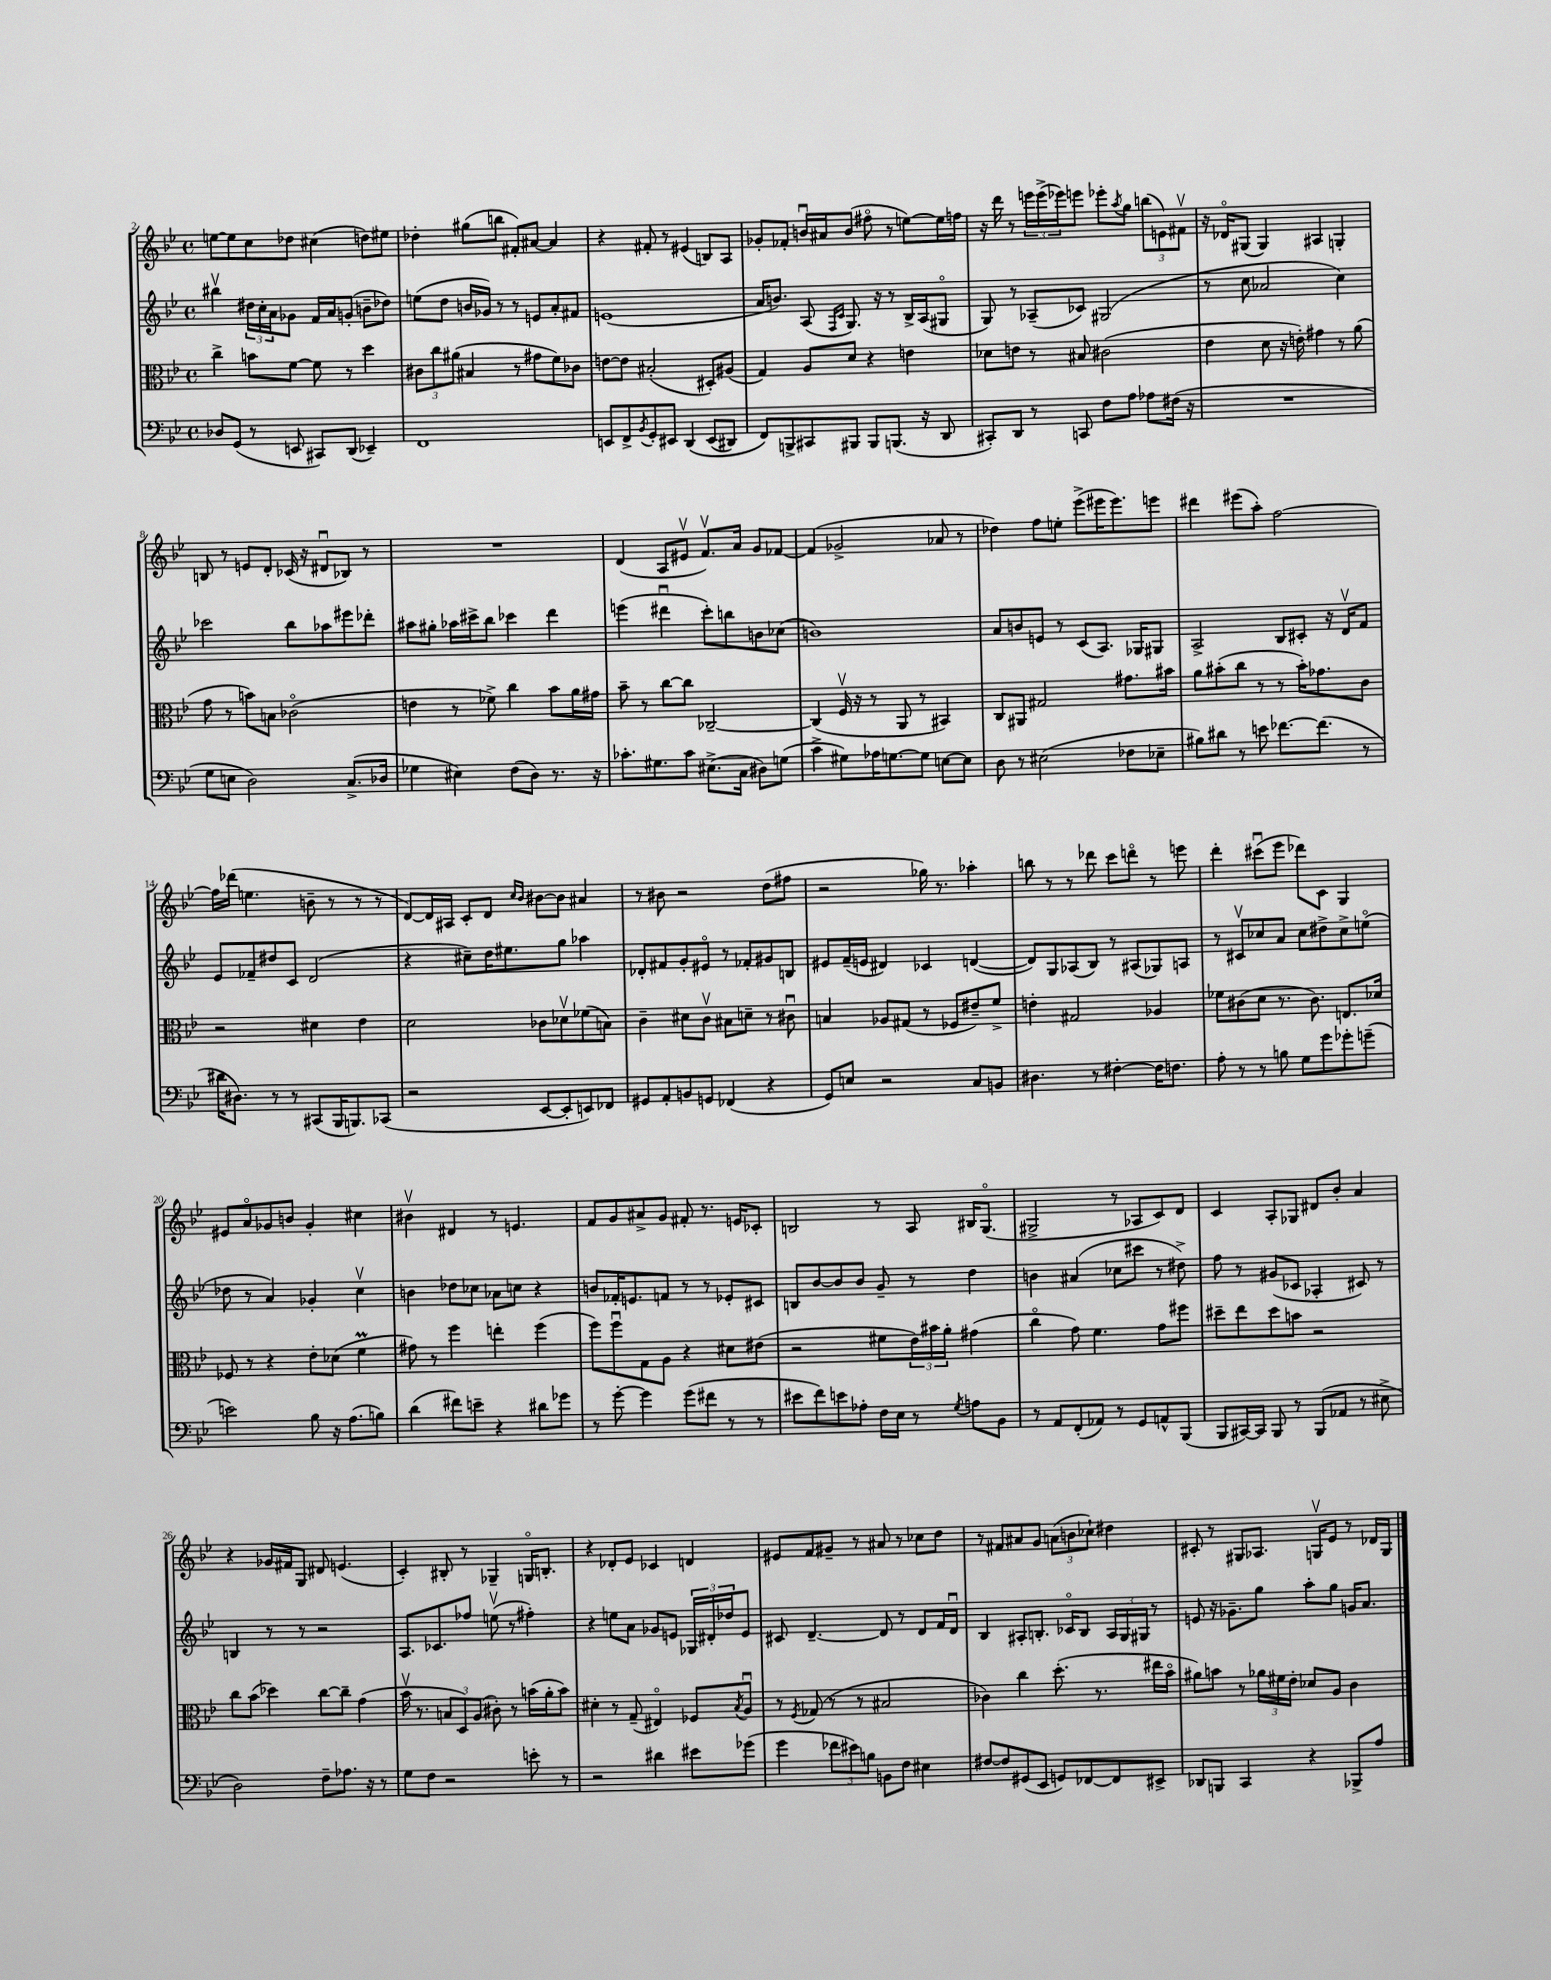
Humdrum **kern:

**kern	**kern	**kern	**kern
*staff4	*staff3	*staff2	*staff1
*clefF4	*clefC3	*clefG2	*clefG2
*k[b-e-]	*k[b-e-]	*k[b-e-]	*k[b-e-]
*M4/4	*M4/4	*M4/4	*M4/4
*met(c)	*met(c)	*met(c)	*met(c)
8D-	4cc^	4bb#v	[8ee
(8GG	.	.	8ee]
8r	8b	24dd#	8cc
.	.	24cc'	.
.	.	24a	.
8EE	[8f	8g-	8dd-
8CC#)	8f]	16f	(4cc#
.	.	16a	.
(8DD	8r	(8g'	.
4EE-~)	4dd	8b~	8dd)
.	.	8dd-)	8ee#
=	=	=	=
1FF	12c#	(8ee	4dd-'
.	12cc	.	.
.	.	8dd	.
.	(12a#	.	.
.	4B#	16b	(8gg#
.	.	16g-)	.
.	.	8r	8bb
.	8r	8r	8f#')
.	8g#	8e	[8a#
.	8f)	8a'	4a#]
.	8c-	8f#	.
=	=	=	=
8EE	[8e	(1e	4r
8FF^	8e]	.	.
8qBB-	.	.	.
8GG'	(2B#'	.	8f#'
8EE#	.	.	8r
&(4DD	.	.	(4e#
(8EE#	8D#')	.	8B)
8DD#)	(8A#	.	8A
=	=	=	=
8FF&)	4G)	16a	8g-'
.	.	8.b)	.
8BBB^	.	.	8f-'
8CC#	8A	(8A	16bu
.	.	.	16a#
.	.	16qqF	.
.	.	16qqc	.
8BBB#	8d	8.G)	(8b
8BBB#	4r	.	8ff#o
.	.	16r	.
(8.BBB	.	8r	8r
.	4e	16B-^	[8ee)
16r	.	(16A	.
8DD	.	8G#o	16ee]
.	.	.	16ff
=	=	=	=
8CC#')	8d-	8G)	16r
.	.	.	16ddd
8DD	8e	8r	8r
8r	8r	(8A-~	24eee
.	.	.	(24eee^
.	.	.	24eee-)
8CC	8B#	8c-)	8eee
8F	(2c#	(2G#	8eee-'
.	.	.	8qaa
8A	.	.	8gg
8A-	.	.	(12bb
.	.	.	12e)
(16F#	.	.	.
.	.	.	12f#v
16r	.	.	.
=	=	=	=
1r	4e-	8r	16r
.	.	.	16d-o
.	.	8cc	(8G#
.	8d	2a-	4G#)
.	16r	.	.
.	16e')	.	.
.	4g#	.	4A#
.	8r	4cc)	4G'
.	(8a	.	.
=	=	=	=
8G	8g	2ccc-	8B
8E	8r	.	8r
2D)	8b)	.	8e
.	8B	.	8d'
.	(2c-o	8bb-	(16c-
.	.	.	16r
.	.	8aa-	8d#u
(8.C^	.	8eee#	8B-)
.	.	8ddd-'	8r
16D-	.	.	.
=	=	=	=
4G-	4e	8aa#	1r
.	.	8gg#'	.
4E#)	8r	16aa-	.
.	.	16ccc#^	.
.	8f-^)	8bb-	.
(8F	4cc	4ccc-	.
8D)	.	.	.
8.r	8b-	4ddd	.
.	16a	.	.
16r	16g#	.	.
=	=	=	=
8.c-'	8b-~	(4eee	(4d
.	8r	.	.
8.G#	.	.	.
.	[8cc	4ddd#u	8A
8c-	8cc]	.	8e#v
(8.E#^	[2C-~	8ccc')	8.fv)
.	.	8bb	.
16C	.	.	16a
8D#)	.	8b	8g
(8G	.	(8cc-	[8f-
=	=	=	=
4c^	(4C-]	1b)	(4f-]
8G#)	16Fv	.	2g-^
.	16r	.	.
16A-	8r	.	.
[8.G	.	.	.
.	8AA	.	.
8G]	8r	.	.
[8E	4BB#)	.	8a-
8E]	.	.	8r
=	=	=	=
8D	8C	8a	4dd-)
8r	8AA#	8b	.
(2E#	2G#	8e	8ff
.	.	8r	8ee'
.	.	(8c	(8eee-^
.	.	8.A)	16eee#
.	.	.	8.eee#)
8F-	8.g#	.	.
.	.	16G-	.
8E-~	.	8G#	8eee
.	16b#	.	.
=	=	=	=
8B#)	8a	2A^	4ddd#
8d#	(8b#'	.	.
8r	8cc	.	(8eee#
8e	8r	.	8aa')
[8.f-	8r	8B-	[2ff
.	16b#')	8c#'	.
(8.f-]	8.g-	.	.
.	.	16r	.
.	.	16dv	.
8r	8c	8f	.
=	=	=	=
16d#	2r	8e-	16ff]
8.D#)	.	.	(16ddd-
.	.	8f-~	4.ee
8r	.	8dd#	.
8r	.	8c	.
(8CC#	4d#	(2d	8b~
16BBB-	.	.	8r
8.BBB)	.	.	.
.	4e-	.	8r
(8CC-	.	.	8r
=	=	=	=
2r	2d	4r	[8d)
.	.	.	16d]
.	.	.	16A#
.	.	8cc#~)	8c'
.	.	16dd	8d
.	.	8.ee#	.
.	.	.	16qqcc
.	.	.	16qqb-
[8EE-	8c-	.	[8b#
8EE-']	8d-v	8gg	8b#]
8EE)	(8f-	4aa-	4a#
8FF-	8B)	.	.
=	=	=	=
8GG#	4c~	8d-'	8r
8AA'	.	8f#	8b#
8BB	8d#	8g'	2r
8GG	8cv	8e#o	.
(4FF-	8B#	8r	.
.	8d~	8f-'	.
4r	8r	8g#	(8dd
.	8c#u	8B	8ff#
=	=	=	=
8GG)	4B	8e#	2r
8E	.	(16f~	.
.	.	16e	.
2r	8A-	4d#)	.
.	(8G#	.	.
.	8r	4c-	16gg-)
.	.	.	8.r
.	8F-	.	.
8C	8e#~)	([4d	4aa-'
8BB	8f^	.	.
=	=	=	=
4.D#	4e'	8d])	8bb
.	.	8G	8r
.	2G#	(8A-	8r
8r	.	8B-)	8ddd-
[4F#'	.	8r	8ccc
.	.	(8A#	8dddo
16F#]	4A-	8G-)	8r
8.F	.	.	.
.	.	8A	8eee
=	=	=	=
8A'	8f-	8r	4ddd'
8r	(8c#	8c#v	.
8r	8d	8cc-	(8ccc#u
8B	8.r	8a	8eee-
8G	.	8cc-	8ddd-)
.	8.c#)	.	.
8g	.	8dd#^	8c
8g-'	8.E	8cc-^	4G
(8g~	.	(8eeo	.
.	16d-	.	.
=	=	=	=
2e)	8F-	8dd-	8e#
.	8r	8r	8ao
.	4r	4a)	8g-
.	.	.	8b
8B-	8e-'	4g-'	4g-'
16r	(8d-	.	.
(8.A	.	.	.
.	4f	4ccv	4cc#
8B)	.	.	.
=	=	=	=
(4d	8g#)	4b	4b#v
.	8r	.	.
8f#)	4ff	8dd-	4d#
8e~	.	8cc-	.
4r	4ee'	8a-	8r
.	.	8cc	4.e
8d#	(4ff	4r	.
8g-	.	.	.
=	=	=	=
8r	8ff)	8b	8f
[8g'	8ffu	16f-'	8g
.	.	8.e	.
4g]	8G	.	8a#^
.	8A	8f	8g
(8g	4r	8r	8f#'
8f#	.	8r	8.r
8r	8d#	8e-'	.
.	.	.	16e
8r	(8e#	8c#	8c-'
=	=	=	=
8e#	2r	8B	2B
8f)	.	[8b-	.
8e	.	8b-]	.
8A-'	.	8b-	.
16F	8f#	8g~	8r
16E-	.	.	.
8r	24e-)	8r	8A
.	24b#	.	.
.	24a'	.	.
8qG	.	.	.
8A	(4g#	4dd	16B#
.	.	.	(8.Go
8BB-	.	.	.
=	=	=	=
8r	4cco	4b	2G#^
8AA	.	.	.
(8FF'	8g)	(4a#	.
8AA-)	4.f	.	.
8r	.	8cc-	8r
8GG	.	8ccc#	8A-
8AA^^	8g	8r	8c)
(8BBB-	8ff#	8dd#^)	8d
=	=	=	=
8BBB-	8dd#~	8ff	4c
[16CC#)	8ee-	8r	.
16CC#]	.	.	.
8BBB-	8dd#	(8g#	8A'
8r	8b	8c-	8G-
(8BBB-	2r	4A-'	8d#
8AA-	.	.	8b-'
8r	.	8c#)	4a
8E#^	.	8r	.
=	=	=	=
2D)	8cc	4B	4r
.	(8b-	.	.
.	4dd-)	8r	16g-
.	.	.	16f#
.	.	8r	8G
8F~	[8cc	2r	8d#
8.A-	8cc~]	.	(4.e
.	(4g	.	.
16r	.	.	.
8r	.	.	.
=	=	=	=
8G	16b-v	8.A	4c')
.	8.r	.	.
8F	.	.	.
.	.	8.c-	.
2r	12B	.	8B#'
.	12D)	.	.
.	.	8ff-	8r
.	(12A	.	.
.	8c#')	(8eev	4G-~
.	8r	8r	.
8e'	(16b	4ff#')	16Go
.	16a'	.	8.B'
8r	8b)	.	.
=	=	=	=
2r	4d#'	4r	4r
.	8r	8ee	8d-'
.	(8G~	8a	8e-
4d#	4E#o)	8g-	4c-
.	.	8e	.
8e#	8F-	24G-	4d
.	.	24d#'	.
.	.	24dd-	.
.	8qB-	.	.
(8g-	8Au	8e	.
=	=	=	=
4g	8r	8c#	8e#
.	8qF	.	.
.	(8G-	[4.d~	8f
12f-	8r	.	8g#~
12e#)	.	.	.
.	8r	.	8r
12B	.	.	.
8BB	2B#	8d]	8a#
8F	.	8r	8r
4E#	.	8d	8cc-
.	.	16f	8dd
.	.	16du	.
=	=	=	=
[8F#	4c-)	4B-	8r
8F#]	.	.	8f#
(8GG#	4cc	8A#'	8a#
8EE-	.	8.B'	8g
8GG)	(8.dd'	.	(12a
.	.	16c-o	.
.	.	.	12b
[8FF-	.	8B	.
.	.	.	12cc-`)
.	8.r	.	.
8FF-]	.	24A#	4dd#
.	.	24G	.
.	.	24G#	.
8EE#^	16ee#	8r	.
.	16b-o	.	.
=	=	=	=
8DD-	8a#)	8e	8c#'
8BBB	8b	16r	8r
.	.	8.g-~	.
4CC	8r	.	8G#
.	24a-	8gg	8.A-
.	24f#	.	.
.	24e-'	.	.
4r	8d-	8aa'	.
.	.	.	16Gv
.	8A	8gg	8e-
8BBB-^	4c	16g	8r
.	.	8.a	.
8A	.	.	16d-
.	.	.	16G
==	==	==	==
*-	*-	*-	*-
